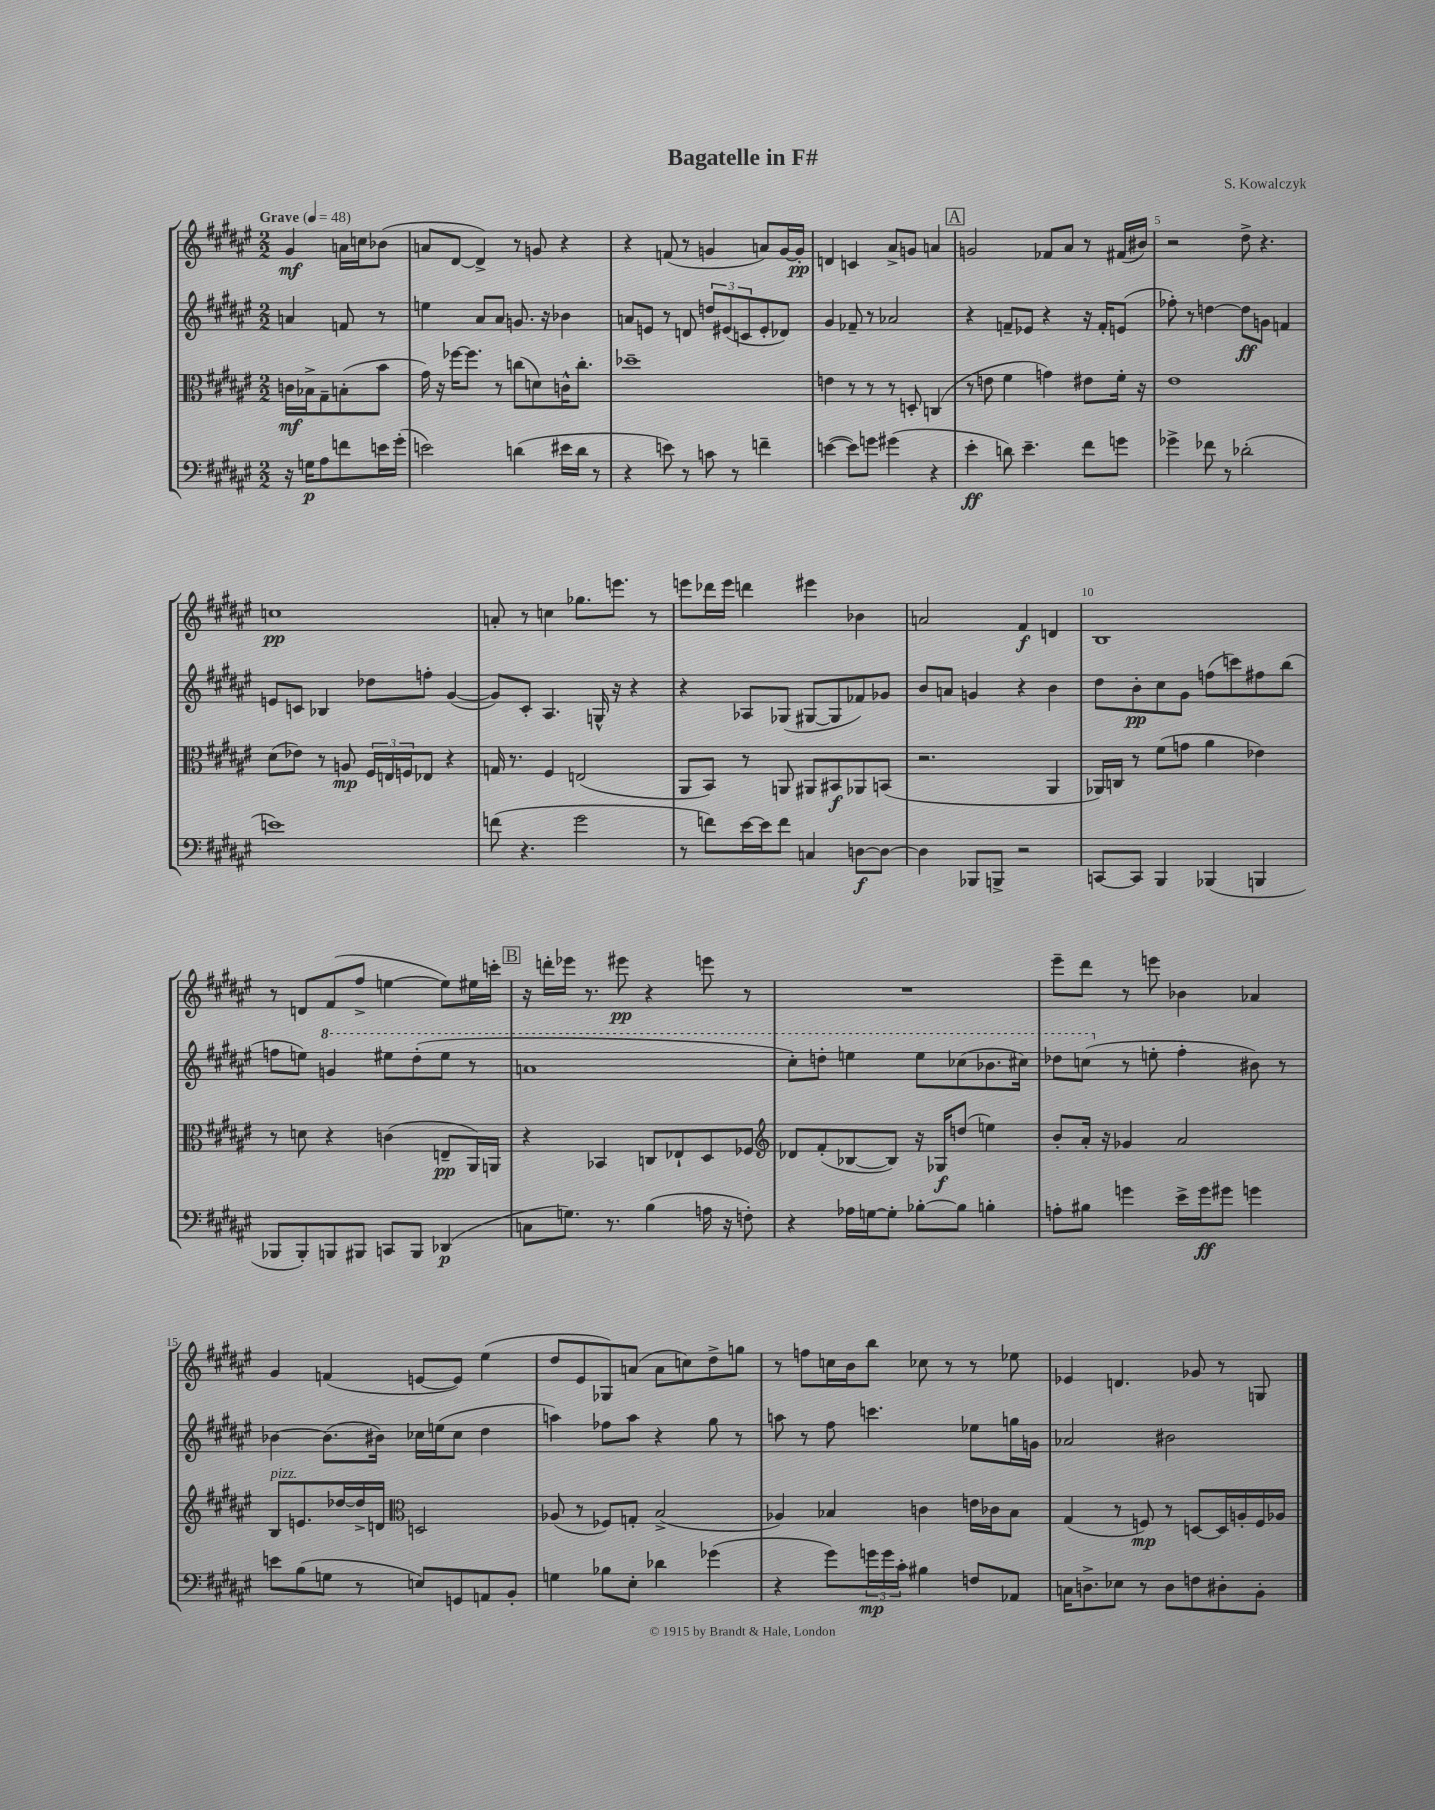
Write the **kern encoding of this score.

**kern	**dynam	**kern	**dynam	**kern	**dynam	**kern	**dynam
*part4	*part4	*part3	*part3	*part2	*part2	*part1	*part1
*staff4	*staff4	*staff3	*staff3	*staff2	*staff2	*staff1	*staff1
*clefF4	*	*clefC3	*	*clefG2	*	*clefG2	*
*k[f#c#g#d#a#e#]	*	*k[f#c#g#d#a#e#]	*	*k[f#c#g#d#a#e#]	*	*k[f#c#g#d#a#e#]	*
*M2/2	*	*M2/2	*	*M2/2	*	*M2/2	*
*MM48	*	*MM48	*	*MM48	*	*MM48	*
=	=	=	=	=	=	=	=
!	!	!	!	!	!	!LO:TX:a:B:t=Grave	!
16r	.	16cn\LL	mf	4an/	.	4g#/	mf
16Gn\KL	p	16B-X^\J	.	.	.	.	.
8A#\	.	8G#~\	.	.	.	.	.
8fn\	.	(8Bn'\	.	8fn/	.	16an\LL	.
.	.	.	.	.	.	16ccn\J	.
16en\L	.	8b\J	.	8r	.	(8b-X\J	.
(16g#'\JJ	.	.	.	.	.	.	.
=1	=1	=1	=1	=1	=1	=1	=1
2en\)	.	16g#\)	.	4een\	.	8an/L	.
.	.	16r	.	.	.	.	.
.	.	[16ff-X\KL	.	.	.	[8d#/J	.
.	.	8.ff-\J]	.	.	.	.	.
.	.	.	.	8a#/L	.	4d#^/])	.
.	.	8r	.	8a#/J	.	.	.
(4dn\	.	(8ccn\L	.	8.gn/	.	8r	.
.	.	8dn\)	.	.	.	8gn/	.
.	.	.	.	16r	.	.	.
16e#X\LL	.	16cn^^\K	.	4b-X\	.	4r	.
16d\JJ	.	8.cc'\J	.	.	.	.	.
8r	.	.	.	.	.	.	.
=2	=2	=2	=2	=2	=2	=2	=2
4r	.	1dd-X~	.	8an/L	.	4r	.
.	.	.	.	8en/J	.	.	.
8en\)	.	.	.	8r	.	(8fn/	.
8r	.	.	.	8dn/	.	8r	.
8cn\	.	.	.	12ddn/L	.	4gn/	.
.	.	.	.	(12e#X/	.	.	.
8r	.	.	.	.	.	.	.
.	.	.	.	12cn/	.	.	.
4fn~\	.	.	.	8e#'/	.	8an/L)	.
.	.	.	.	8d-X/J)	.	[16g/L	.
.	.	.	.	.	.	16g'/JJ]	pp
=3	=3	=3	=3	=3	=3	=3	=3
([4en\	.	4en\	.	4g#/	.	4dn/	.
8e\L])	.	8r	.	8f-X~/	.	4cn/	.
8gn\J	.	8r	.	8r	.	.	.
(4g#X\	.	8r	.	2a-X/	.	8a#^/L	.
.	.	8Dn'/	.	.	.	8gn/J	.
4r	.	(4Cn/	.	.	.	4an/	.
!!LO:REH:place=s1:t=A
=4	=4	=4	=4	=4	=4	=4	=4
4e#'\	ff	8r	.	4r	.	2gn/	.
.	.	8en\	.	.	.	.	.
8dn\)	.	4f#\	.	8fn~/L	.	.	.
4.e#~\	.	.	.	8e-X/J	.	.	.
.	.	4gn\)	.	4r	.	8f-X/L	.
.	.	.	.	.	.	8a#/J	.
8f#\L	.	8e#X\L	.	16r	.	8r	.
.	.	.	.	16f'/KL	.	.	.
8gn\J	.	16f#'\Jk	.	(8en/J	.	(16f#X/LL	.
.	.	16r	.	.	.	16b#X/JJ)	.
=5	=5	=5	=5	=5	=5	=5	=5
4g-X^\	.	1e#	.	8ff-X'\)	.	2r	.
.	.	.	.	8r	.	.	.
8f-X\	.	.	.	[4ddn\	.	.	.
8r	.	.	.	.	.	.	.
(2d-X'\	.	.	.	8dd\L]	ff	8dd#^\	.
.	.	.	.	8gn\J	.	4.r	.
.	.	.	.	4fn/	.	.	.
!!LO:LB:g=z
=6	=6	=6	=6	=6	=6	=6	=6
1en)	.	(8d#\L	.	8en/L	.	1ccn	pp
.	.	8e-X\J)	.	8cn/J	.	.	.
.	.	8r	.	4B-X/	.	.	.
.	.	8An/	mp	.	.	.	.
.	.	24F#/LL	.	8dd-X\L	.	.	.
.	.	24En/	.	.	.	.	.
.	.	24Fn/J	.	.	.	.	.
.	.	8E-X/J	.	8ffn'\J	.	.	.
.	.	4r	.	([4g#/	.	.	.
=7	=7	=7	=7	=7	=7	=7	=7
(8fn\	.	16Gn/	.	8g#/L])	.	8an'/	.
.	.	8.r	.	.	.	.	.
4.r	.	.	.	8c#'/J	.	8r	.
.	.	4F#/	.	4.A#/	.	4ccn\	.
2g#\	.	(2En/	.	.	.	8.gg-X\L	.
.	.	.	.	16Gn^^/	.	.	.
.	.	.	.	16r	.	8.eeen\J	.
.	.	.	.	4r	.	.	.
.	.	.	.	.	.	8r	.
=8	=8	=8	=8	=8	=8	=8	=8
8r	.	8AA#/L	.	4r	.	8eeen\L	.
8fn\L)	.	8BB/J)	.	.	.	16ddd-X\L	.
.	.	.	.	.	.	16eee\JJ	.
[16e#\L	.	8r	.	8A-X/L	.	4dddn\	.
16e#\J]	.	.	.	.	.	.	.
8f\J	.	8AAn/	.	(8G-X/J	.	.	.
4Cn/	.	8AA#X/L	.	[8G#X/L	.	4eee#X\	.
.	.	8BB#X/	f	8G#/]	.	.	.
[8Dn\L	f	8AA-X/	.	8f-X/)	.	4b-X\	.
8D\J_	.	(8BBn/J	.	8g-X/J	.	.	.
=9	=9	=9	=9	=9	=9	=9	=9
4D\]	.	2.r	.	8b/L	.	2an/	.
.	.	.	.	8an/J	.	.	.
8BBB-X/L	.	.	.	4gn/	.	.	.
8BBBn^/J	.	.	.	.	.	.	.
2r	.	.	.	4r	.	4f#/	f
.	.	4AA#/	.	4b\	.	4dn/	.
=10	=10	=10	=10	=10	=10	=10	=10
[8CCn/L	.	16AA-X/LL)	.	8dd#\L	.	1B	.
.	.	16Cn/JJ	.	.	.	.	.
8CC/J]	.	8r	.	8b'\	pp	.	.
4BBB/	.	(8f#\L	.	8cc#\	.	.	.
.	.	8gn\J	.	8g#\J	.	.	.
(4BBB-X/	.	4a#\	.	(8ffn\L	.	.	.
.	.	.	.	8cccn\)	.	.	.
4BBBn/	.	4e-X\)	.	8ff#X\	.	.	.
.	.	.	.	(8bb\J	.	.	.
!!LO:LB:g=z
=11	=11	=11	=11	=11	=11	=11	=11
8BBB-X/L	.	8r	.	8ffn\L	.	8r	.
8BBB-'/)	.	8dn\	.	8een\J)	.	8dn/L	.
*	*	*	*	*8va	*	*	*
8BBBn/	.	4r	.	4ggn/	.	(8f#/	.
8BBB#X/J	.	.	.	.	.	8ff#^/J	.
8CCn/L	.	(4cn\	.	8eee#X\L	.	[4een\	.
8BBB#/J	.	.	.	(8ddd#'\	.	.	.
(4DD-X/	p	8En~/L	pp	8eee#\J	.	8ee\L])	.
.	.	16AA#/L)	.	8r	.	16ee#X\L	.
.	.	16AAn/JJ	.	.	.	16cccn'\JJ	.
!!LO:REH:place=s1:t=B
=12	=12	=12	=12	=12	=12	=12	=12
8Cn\L	.	4r	.	1aan	.	16r	.
.	.	.	.	.	.	16dddn'\LL	.
8.Gn\J)	.	.	.	.	.	16eee-X\JJ	.
.	.	.	.	.	.	8.r	.
.	.	4BB-X/	.	.	.	.	.
8.r	.	.	.	.	.	.	.
.	.	.	.	.	.	8eee#X\	pp
(4B\	.	8Cn/L	.	.	.	4r	.
.	.	8E-X`/	.	.	.	.	.
16An\	.	8D#/	.	.	.	8eeen\	.
16r	.	.	.	.	.	.	.
8Fn'\)	.	8F-X/J	.	.	.	8r	.
=13	=13	=13	=13	=13	=13	=13	=13
*	*	*clefG2	*	*	*	*	*
4r	.	8d-X/L	.	8ccc#'\L)	.	1r	.
.	.	(8f#'/	.	8dddn'\J	.	.	.
16A-X\LL	.	[8B-X/	.	4eeen\	.	.	.
[16Gn\J	.	.	.	.	.	.	.
8G'\J]	.	8B-/J])	.	.	.	.	.
[8B-X'\L	.	16r	.	8eee\L	.	.	.
.	.	16G-X/KL	f	.	.	.	.
8B-\J]	.	(8ddn/J	.	(8ccc-X\	.	.	.
4Bn'\	.	4een\)	.	8.bb-X\	.	.	.
.	.	.	.	16ccc#X\Jk)	.	.	.
=14	=14	=14	=14	=14	=14	=14	=14
8An'\L	.	8b'/L	.	8ddd-X\L	.	8eee#~\L	.
8B#X\J	.	16a#'/Jk	.	(8cccn\J	.	8ddd#\J	.
.	.	16r	.	.	.	.	.
*	*	*	*	*X8va	*	*	*
4gn\	.	4g-X/	.	8r	.	8r	.
.	.	.	.	8een'\	.	8eeen\	.
16e#^\LL	.	2a#/	.	4ff#'\	.	4b-X\	.
16g\J	ff	.	.	.	.	.	.
8g#X\J	.	.	.	.	.	.	.
4gn\	.	.	.	8b#X\)	.	4a-X/	.
.	.	.	.	8r	.	.	.
!!LO:LB:g=z
=15	=15	=15	=15	=15	=15	=15	=15
!	!	!LO:TX:a:i:t=pizz.	!	!	!	!	!
8en\L	.	8B/L	.	[4b-X\	.	4g#/	.
(8B\	.	8.en/	.	.	.	.	.
8Gn\J	.	.	.	(8.b-\L]	.	(4fn/	.
.	.	[16dd-X/L	.	.	.	.	.
8r	.	16dd-^/]	.	.	.	.	.
.	.	16dn/JJ	.	16b#X\Jk)	.	.	.
*	*	*clefC3	*	*	*	*	*
8En/L)	.	2Dn/	.	16cc-X\LL	.	[8en/L	.
.	.	.	.	(16een\J	.	.	.
8GGn/	.	.	.	8cc-\J	.	8e/J])	.
8AAn/	.	.	.	4dd#\	.	(4ee#\	.
8BB'/J	.	.	.	.	.	.	.
=16	=16	=16	=16	=16	=16	=16	=16
4Gn\	.	(8A-X/	.	4aan\)	.	8dd#/L	.
.	.	8r	.	.	.	8e#/	.
8B-X\L	.	8F-X/L)	.	8ff-X\L	.	8G-X/)	.
8E#'\J	.	8Gn'/J	.	8aa\J	.	(8an/J	.
4d-X\	.	(2B^/	.	4r	.	8a\L	.
.	.	.	.	.	.	8ccn\)	.
(4g-X\	.	.	.	8gg#\	.	8dd#^\	.
.	.	.	.	8r	.	8ggn\J	.
=17	=17	=17	=17	=17	=17	=17	=17
4r	.	4A-X/)	.	8aan\	.	8r	.
.	.	.	.	8r	.	8ffn\L	.
8g#\L)	.	4B-X/	.	8ff#\	.	16ccn\L	.
.	.	.	.	.	.	16b\J	.
24gn\L	mp	.	.	4.cccn\	.	8bb\J	.
24g\	.	.	.	.	.	.	.
24c#'\JJ	.	.	.	.	.	.	.
4B#X\	.	4cn\	.	.	.	8cc-X\	.
.	.	.	.	.	.	8r	.
8Fn/L	.	16en\LL	.	8ee-X\L	.	8r	.
.	.	16c-X\J	.	.	.	.	.
8AA-X/J	.	8B-\J	.	16ggn\L	.	8ee-X\	.
.	.	.	.	16gn\JJ	.	.	.
=18	=18	=18	=18	=18	=18	=18	=18
16Cn\KL	.	(4G#/	.	2a-X/	.	4e-X/	.
8.Dn^\	.	.	.	.	.	.	.
8E-X\J	.	8r	.	.	.	4.dn/	.
8r	.	8Fn/)	mp	.	.	.	.
8D\L	.	8r	.	2b#X\	.	.	.
8Fn\	.	[8Dn/L	.	.	.	8g-X/	.
8D#X'\	.	16D/L]	.	.	.	8r	.
.	.	16An'/	.	.	.	.	.
8BB'\J	.	16F/	.	.	.	8Gn/	.
.	.	16A-X/JJ	.	.	.	.	.
==	==	==	==	==	==	==	==
*-	*-	*-	*-	*-	*-	*-	*-
